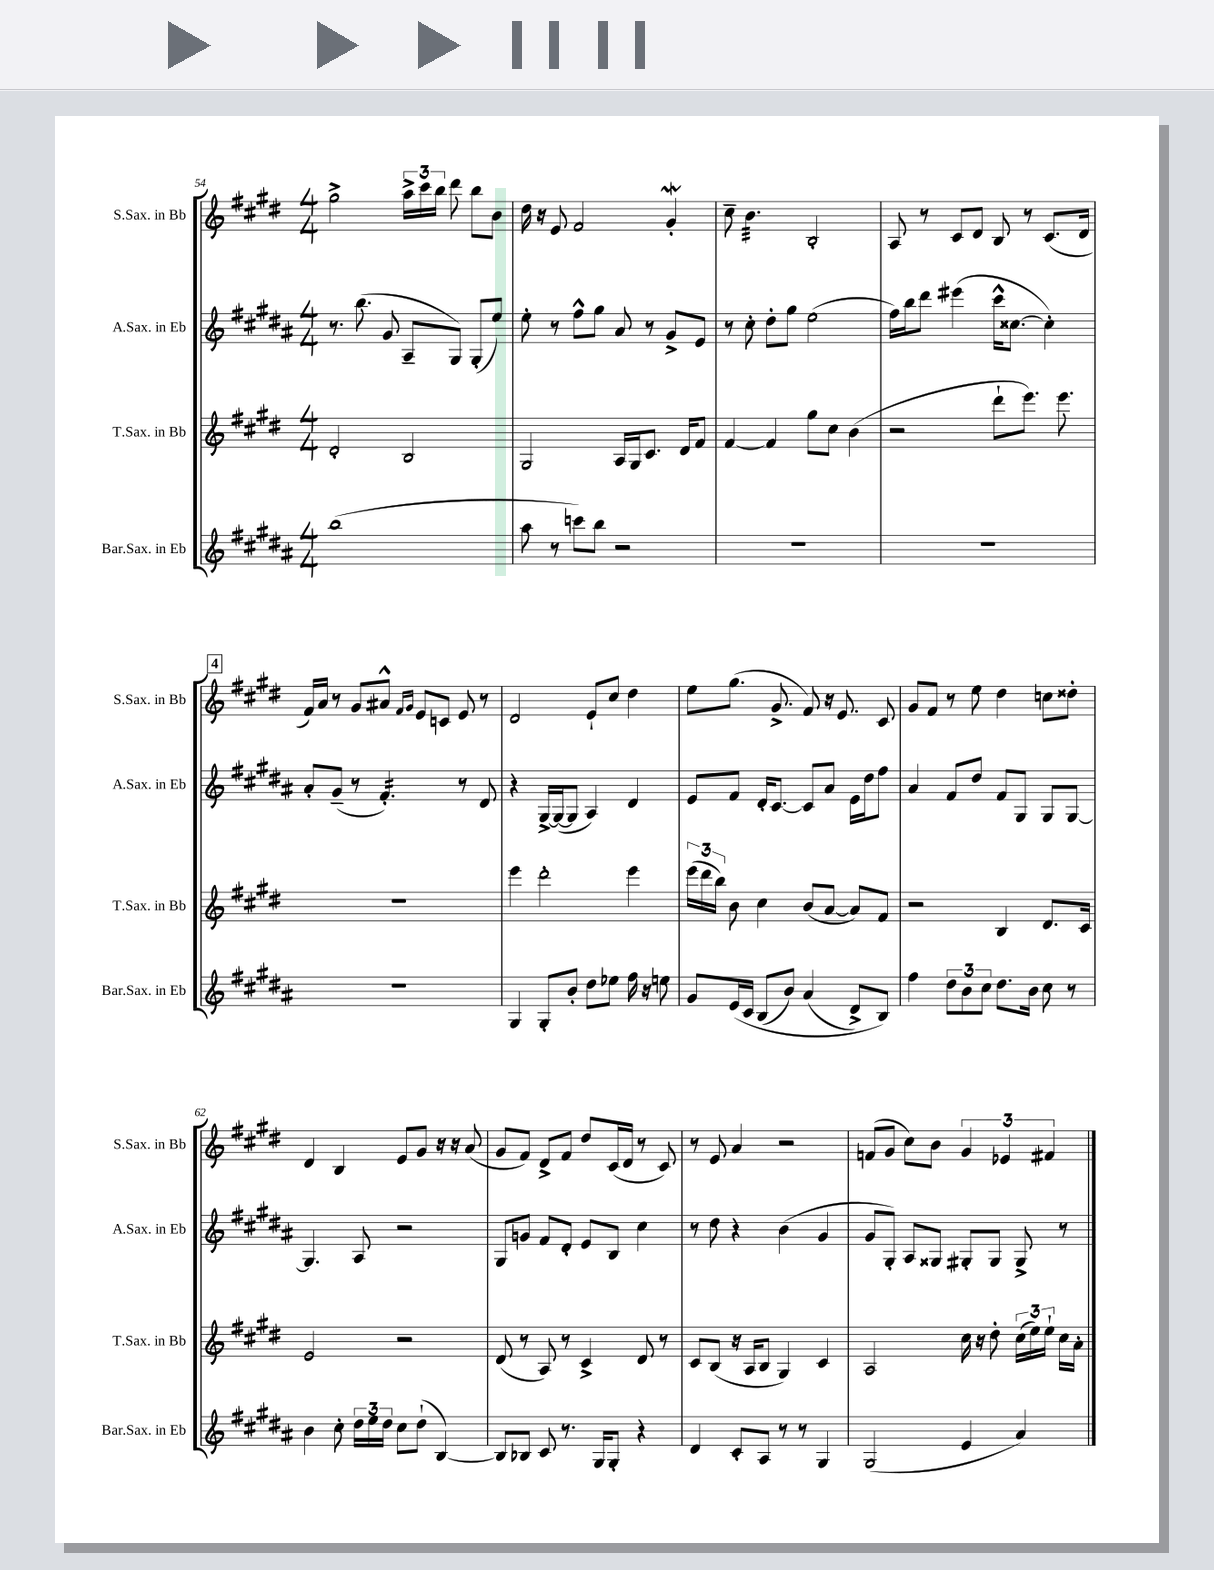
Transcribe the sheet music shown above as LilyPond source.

<<
\new StaffGroup <<
\new Staff = "s0" \with { instrumentName = "S.Sax. in Bb" shortInstrumentName = "S.Sax. in Bb" } {
    \clef treble \key e \major \numericTimeSignature \time 4/4
    \autoBeamOff gis''2-> \tuplet 3/2 { a''16[-> cis'''16 b''16] } dis'''8 b''8[ b'8] |
    dis''16 r16 e'8 fis'2 gis'4-.\mordent |
    cis''8-- b'4.:32 b2-. |
    a8 r8 cis'8[ dis'8] b8 r8 cis'8.[( dis'16] |
    \mark \markup { \box "4" } fis'16[) a'16] r8 gis'8[ ais'8]-^ \grace { fis'16[ gis'16] } e'8[ c'8] e'8 r8 |
    dis'2 e'8[-! cis''8] dis''4 |
    e''8[ gis''8.]( gis'8.-> fis'8) r16 e'8. cis'8 |
    gis'8[ fis'8] r8 e''8 dis''4 c''8[ disis''8]-. |
    dis'4 b4 e'8[ gis'8] r16 r16 a'8( |
    gis'8[ fis'8]) dis'8[-> fis'8] dis''8[ cis'16( dis'16] r8 cis'8) |
    r8 e'8 a'4 r2 |
    f'8[( gis'8] cis''8[) b'8] \tuplet 3/2 { gis'4 ees'4 fis'4 } \bar "|." |
}
\new Staff = "s1" \with { instrumentName = "A.Sax. in Eb" shortInstrumentName = "A.Sax. in Eb" } {
    \clef treble \key b \major \numericTimeSignature \time 4/4
    \autoBeamOff r8. b''8.( gis'8 ais8[-- gis8]) gis8[-.( e''8]) |
    e''8-. r8 fis''8[-^ gis''8] ais'8 r8 gis'8[-> e'8] |
    r8 cis''8-. dis''8[-. gis''8] e''2( |
    fis''16[) b''16 dis'''8] eis'''4( cis'''16[-^ cisis''8.]~ cisis''4-.) |
    \mark \markup { \box "4" } ais'8[-. gis'8]--( r8 fis'4.:16-.) r8 dis'8 |
    r4 gis16[~-> gis16~( gis8] ais4) dis'4 |
    e'8[ fis'8] dis'16[-. cis'8.]~ cis'8[ ais'8] e'16[ dis''16 fis''8] |
    ais'4 fis'8[ dis''8] fis'8[ gis8] gis8[ gis8]~ |
    gis4. ais8 r2 |
    gis8[ g'8] fis'8[ dis'8]-. e'8[ b8] cis''4 |
    r8 dis''8 r4 b'4( gis'4 |
    gis'8[ gis8]-.) ais8[ gisis8] gis8[-. gis8] gis8-> r8 \bar "|." |
}
\new Staff = "s2" \with { instrumentName = "T.Sax. in Bb" shortInstrumentName = "T.Sax. in Bb" } {
    \clef treble \key e \major \numericTimeSignature \time 4/4
    \autoBeamOff dis'2-. b2 |
    gis2 a16[ gis16 cis'8.] dis'16[ fis'8] |
    fis'4~ fis'4 gis''8[ cis''8] b'4( |
    r2 dis'''8[-! e'''8.]) e'''8. |
    \mark \markup { \box "4" } R1 |
    e'''4 dis'''2-. e'''4 |
    \tuplet 3/2 { e'''16[( dis'''16 b''16]) } b'8 cis''4 b'8[( a'8]~ a'8[) fis'8] |
    r2 b4 dis'8.[ cis'16] |
    e'2 r2 |
    dis'8( r8 a8) r8 cis'4-> dis'8 r8 |
    cis'8[ b8]( r16 a16[ b8] gis4) cis'4 |
    a2 cis''16 r16 dis''8-. \tuplet 3/2 { cis''16[( e''16) e''16]-! } cis''16[ a'16]-. \bar "|." |
}
\new Staff = "s3" \with { instrumentName = "Bar.Sax. in Eb" shortInstrumentName = "Bar.Sax. in Eb" } {
    \clef treble \key b \major \numericTimeSignature \time 4/4
    \autoBeamOff b''1( |
    ais''8 r8 c'''8[) b''8] r2 |
    R1 |
    R1 |
    \mark \markup { \box "4" } R1 |
    gis4 gis8[-. b'8]-. dis''8[ ees''8] fis''16 r16 e''8 |
    gis'8[ e'16\( cis'16] b8[( b'8]) ais'4( dis'8[->) b8]\) |
    fis''4 \tuplet 3/2 { dis''8[ b'8 cis''8] } dis''8.[ b'16] cis''8 r8 |
    b'4 cis''8-. \tuplet 3/2 { dis''16[ e''16 dis''16] } cis''8[ dis''8]-!( b4~) |
    b8[ bes8] cis'8 r8. gis16[ gis8]-. r4 |
    dis'4 cis'8[-. ais8] r8 r8 gis4 |
    gis2( e'4 ais'4) \bar "|." |
}
>>
>>
\layout { \context { \Score currentBarNumber = #54 } }
